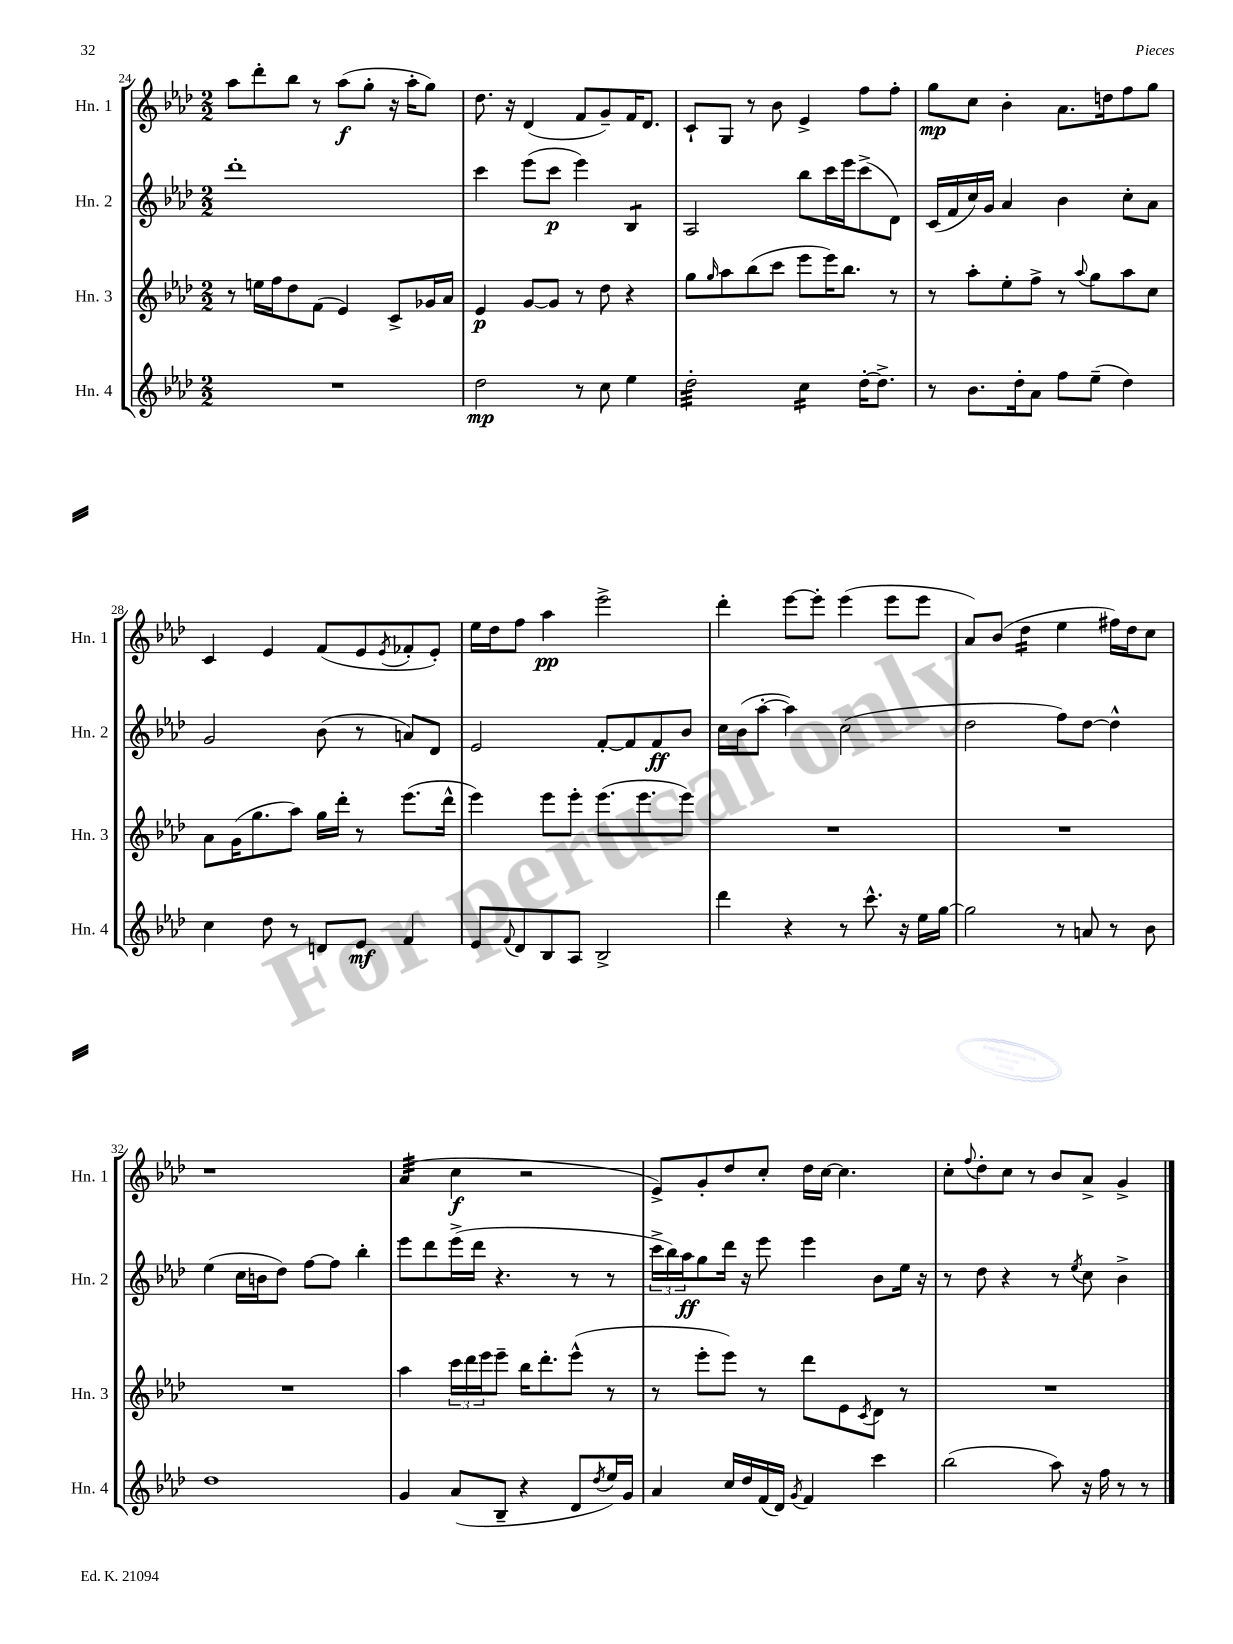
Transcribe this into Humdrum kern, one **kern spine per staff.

**kern	**kern	**kern	**kern
*staff4	*staff3	*staff2	*staff1
*clefG2	*clefG2	*clefG2	*clefG2
*k[b-e-a-d-]	*k[b-e-a-d-]	*k[b-e-a-d-]	*k[b-e-a-d-]
*M2/2	*M2/2	*M2/2	*M2/2
1r	8r	1ddd-'	8aa-\L
.	16ee\LL	.	8ddd-'\
.	16ff\J	.	.
.	8dd-\	.	8bb-\J
.	(8f\J	.	8r
.	4e-/)	.	(8aa-\L
.	.	.	8gg'\J
.	8c^/L	.	16r
.	.	.	16aa-'\LK
.	16g-/L	.	8gg\J)
.	16a-/JJ	.	.
=	=	=	=
2dd-\	4e-/	4ccc\	8.dd-\
.	.	.	16r
.	[8g/L	(8eee-\L	(4d-/
.	8g/]J	8ccc\J	.
8r	8r	4eee-\)	8f/L
8cc\	8dd-\	.	8g~/)
4ee-\	4r	4B-/	16f/K
.	.	.	8.d-/J
=	=	=	=
2dd-'\	8gg\L	2A-/	8c`/L
.	16qqgg/	.	.
.	8aa-\	.	8G/J
.	(8bb-\	.	8r
.	8ccc\J	.	8b-\
4cc\	8eee-\L	8bb-\L	4e-^/
.	16eee-\K)	16ccc\L	.
.	8.bb-\J	16eee-\J	.
[16dd-'\LK	.	(8ccc^\	8ff\L
8.dd-^\]J	.	.	.
.	8r	8d-\J)	8ff'\J
=	=	=	=
8r	8r	(16c/LL	8gg\L
.	.	16f/	.
8.b-\L	8aa-'\L	16cc/)	8cc\J
.	.	16g/JJ	.
.	8ee-'\	4a-/	4b-'\
16dd-'\k	.	.	.
8a-\J	8ff^\J	.	.
8ff\L	8r	4b-\	8.a-\L
.	8qqaa-/	.	.
(8ee-~\J	8gg\L	.	.
.	.	.	16dd\k
4dd-\)	8aa-\	8cc'\L	8ff\
.	8cc\J	8a-\J	8gg\J
=	=	=	=
4cc\	8a-\L	2g/	4c/
.	(16g\K	.	.
.	8.gg\	.	.
8dd-\	.	.	4e-/
8r	8aa-\J)	.	.
8d/L	16gg\LL	(8b-\	(8f/L
.	16ddd-'\JJ	.	.
8e-/J	8r	8r	8e-/
.	.	.	8qe-/
4f/	(8.eee-\L	8a/L)	8f-'/
.	.	8d-/J	8e-'/J)
.	16ddd-^^\Jk	.	.
=	=	=	=
8e-/L	4eee-\)	2e-/	16ee-\LL
.	.	.	16dd-\J
8qqf/	.	.	.
8d-/	.	.	8ff\J
8B-/	8eee-\L	.	4aa-\
8A-/J	8eee-'\J	.	.
2B-^/	(8.eee-\L	[8f'/L	2eee-^\
.	.	8f/]	.
.	8.eee-\	.	.
.	.	8f/	.
.	8eee-\J)	8b-/J	.
=	=	=	=
4ddd-\	1r	16cc\LL	4ddd-'\
.	.	(16b-\J	.
.	.	[8aa-'\J	.
4r	.	4aa-\])	[8eee-\L
.	.	.	8eee-'\]J
8r	.	(2cc\	(4eee-\
8.ccc^^\	.	.	.
.	.	.	8eee-\L
16r	.	.	.
16ee-\LL	.	.	8eee-\J
[16gg\JJ	.	.	.
=	=	=	=
2gg\]	1r	2dd-\	8a-/L)
.	.	.	(8b-/J
.	.	.	4dd-\
8r	.	8ff\L)	4ee-\
8a/	.	[8dd-\J	.
8r	.	4dd-^^\]	16ff#\LL)
.	.	.	16dd-\J
8b-\	.	.	8cc\J
=	=	=	=
1dd-	1r	(4ee-\	1r
.	.	16cc\LL	.
.	.	16b\J	.
.	.	8dd-\J)	.
.	.	[8ff\L	.
.	.	8ff\]J	.
.	.	4bb-'\	.
=	=	=	=
4g/	4aa-\	8eee-\L	(4a-/
.	.	8ddd-\	.
(8a-/L	24ccc\LL	(16eee-^\L	4cc\
.	24ddd-\	.	.
.	.	16ddd-\JJ	.
.	24eee-\J	.	.
8B-~/J	8eee-~\J	4.r	.
4r	16bb-\LK	.	2r
.	8.ddd-'\	.	.
8d-/L	(8eee-^^\J	8r	.
8qdd-/	.	.	.
16ee-/L)	8r	8r	.
16g/JJ	.	.	.
=	=	=	=
4a-/	8r	24ccc^\LL	8e-^/L)
.	.	24bb-\)	.
.	.	24aa-\J	.
.	8eee-'\L	8gg\	8g'/
16cc/LL	8eee-\J)	16ddd-\Jk	8dd-/
16dd-/	.	16r	.
(16f/	8r	8eee-\	8cc'/J
16d-/JJ)	.	.	.
8qg/	.	.	.
4f/	8ddd-\L	4eee-\	16dd-\LL
.	.	.	[16cc\JJ
.	8e-\	.	4.cc\]
.	8qc/	.	.
4ccc\	8d-\J	8b-\L	.
.	8r	16ee-\Jk	.
.	.	16r	.
=	=	=	=
(2bb-\	1r	8r	8cc'\L
.	.	.	8qqff/
.	.	8dd-\	8dd-'\
.	.	4r	8cc\J
.	.	.	8r
8aa-\)	.	8r	8b-/L
.	.	8qee-/	.
16r	.	8cc\	8a-^/J
16ff\	.	.	.
8r	.	4b-^\	4g^/
8r	.	.	.
==	==	==	==
*-	*-	*-	*-
